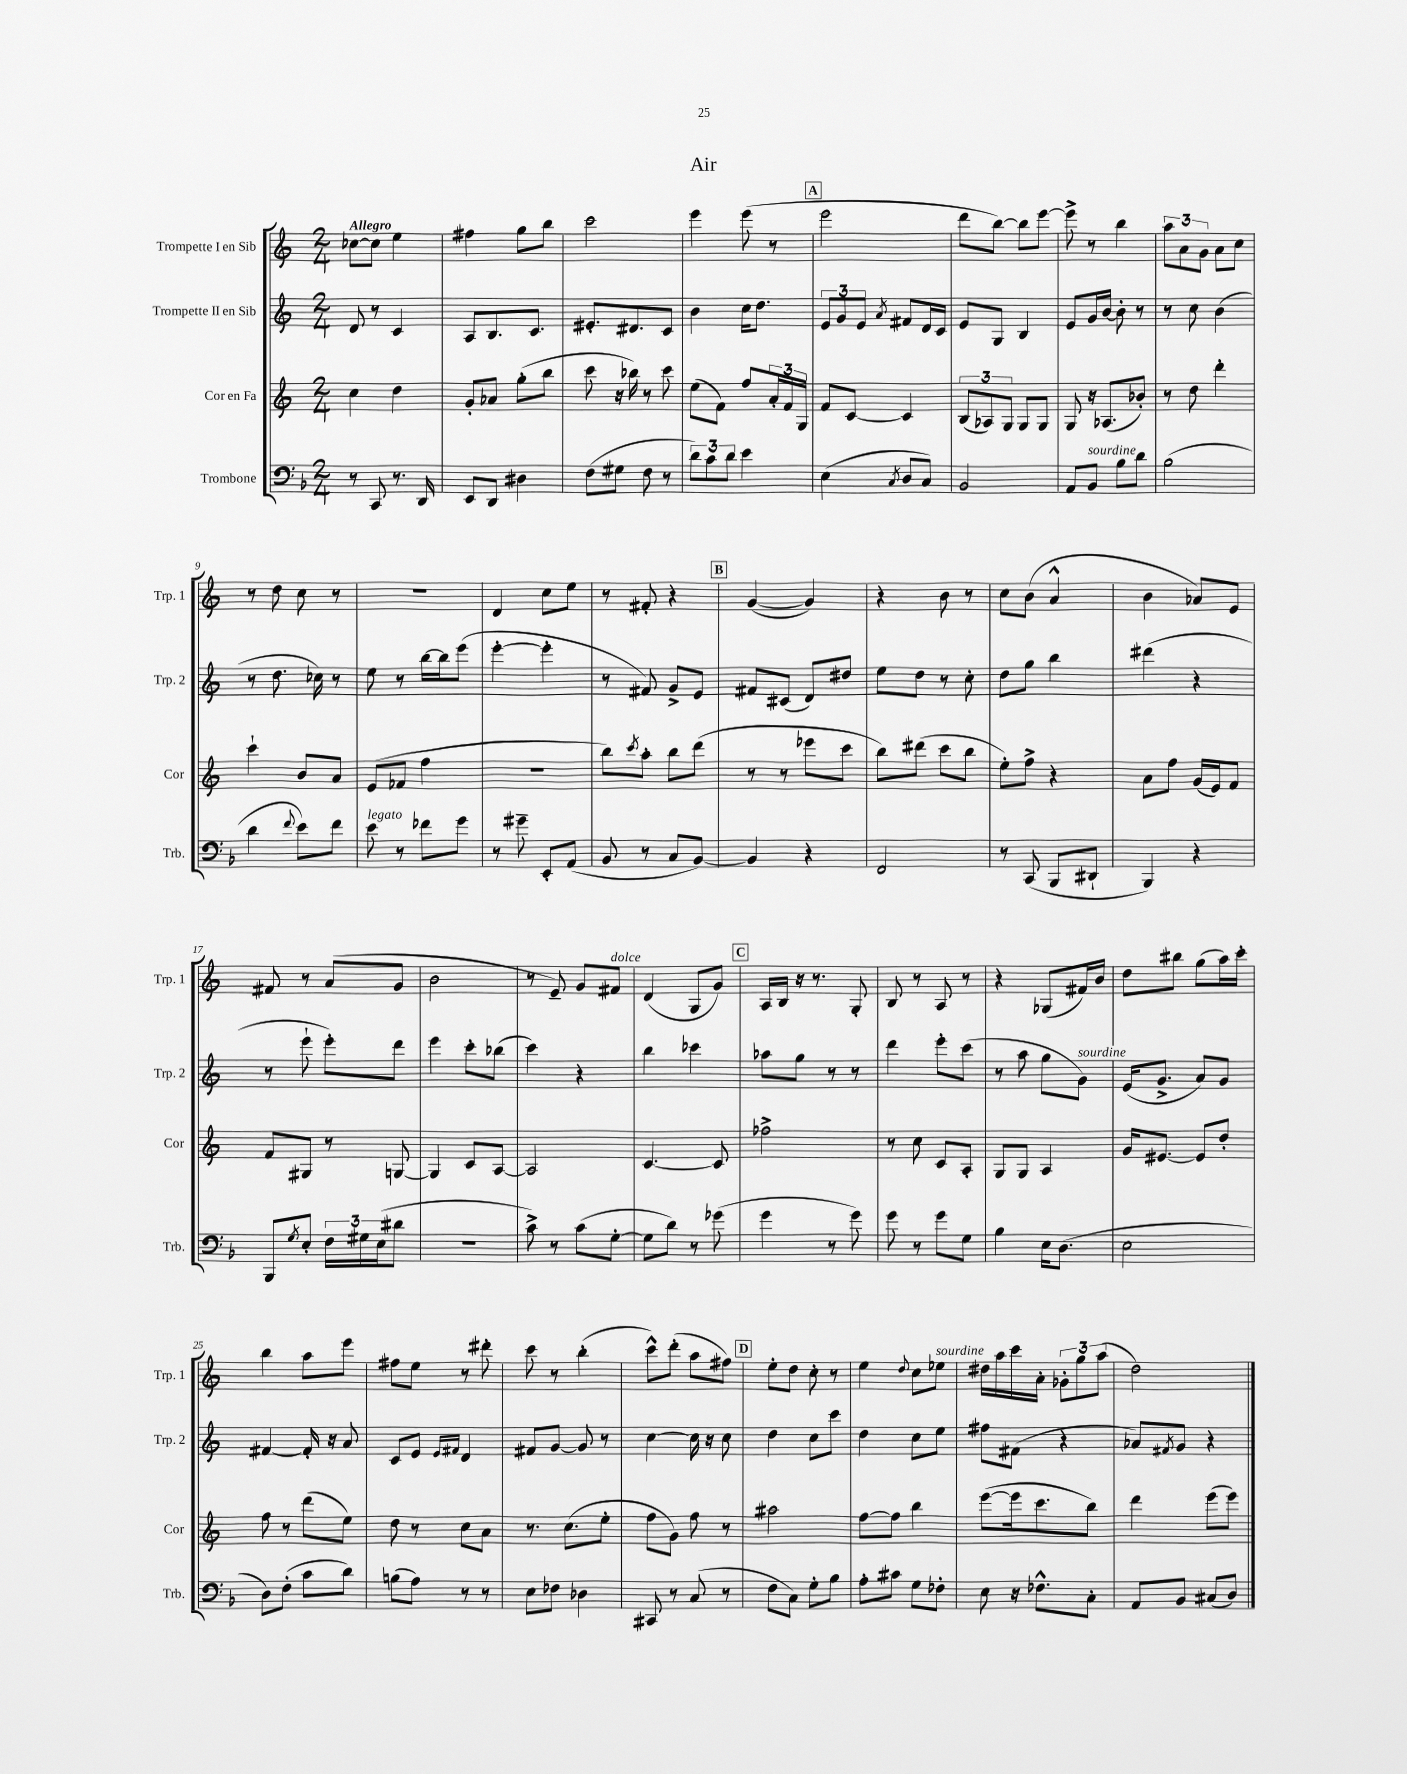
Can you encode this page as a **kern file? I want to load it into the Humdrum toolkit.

**kern	**kern	**kern	**kern
*part4	*part3	*part2	*part1
*staff4	*staff3	*staff2	*staff1
*I"Trombone	*I"Cor en Fa	*I"Trompette II en Sib	*I"Trompette I en Sib
*I'Trb.	*I'Cor	*I'Trp. 2	*I'Trp. 1
*clefF4	*clefG2	*clefG2	*clefG2
*k[b-]	*k[]	*k[]	*k[]
*M2/4	*M2/4	*M2/4	*M2/4
=1	=1	=1	=1
!	!	!	!LO:TX:a:B:t=Allegro
8r	4cc\	8d/	[8cc-X\L
8CC/	.	8r	8cc-\J]
8.r	4dd\	4c/	4ee\
16DD/	.	.	.
=2	=2	=2	=2
8EE/L	8g'/L	8A/L	4ff#X\
8DD/J	8a-X/J	8.B/	.
4D#X\	(8gg'\L	.	8gg\L
.	.	8.c/J	.
.	8bb\J	.	8bb\J
=3	=3	=3	=3
(8F\L	8ccc\	8.e#X'/L	2ccc\
8G#X\J	16r	.	.
.	16bb-X\)	8.d#X/	.
8F\	8r	.	.
8r	8ccc\	8c/J	.
=4	=4	=4	=4
12d\L)	(8ee\L	4b\	4eee\
12c\	.	.	.
.	8f\J)	.	.
12d\J	.	.	.
4e\	8ff/L	16cc\KL	(8eee\
.	.	8.dd\J	.
.	24a'/L	.	8r
.	24f/	.	.
.	24G/JJ	.	.
!!LO:REH:place=s1:t=A
=5	=5	=5	=5
(4E\	8f/L	12e/L	2eee\
.	.	12g/	.
.	[8c/J	.	.
.	.	12e/J	.
8qC/	.	8qa/	.
8D/L	4c/]	8f#X/L	.
8C/J)	.	16d/L	.
.	.	16c/JJ	.
=6	=6	=6	=6
2BB-/	(12B/L	8e/L	8ddd\L
.	12A-X/)	.	.
.	.	8G/J	[8bb\J)
.	12G/J	.	.
.	8G/L	4B/	8bb\L]
.	8G/J	.	[8eee\J
=7	=7	=7	=7
8AA/L	8G/	8e/L	8eee^\]
!LO:TX:a:i:t=sourdine	!	!	!
8BB-/J	16r	16g/L	8r
.	(8.A-X/L	[16b/JJ	.
8B-\L	.	8b'\]	4bb\
8d\J	8b-X'/J)	8r	.
=8	=8	=8	=8
(2B-\	8r	8r	12aa\L
.	.	.	12a\
.	8dd\	8cc\	.
.	.	.	12g\J
.	4ddd'\	(4b\	8a\L
.	.	.	8cc\J
!!LO:LB:g=z
=9	=9	=9	=9
4d\	4ccc`\	8r	8r
.	.	8.dd\	8dd\
8qqf/	.	.	.
8e\L)	8b/L	.	8cc\
.	.	16cc-X\)	.
8f\J	8a/J	8r	8r
=10	=10	=10	=10
!LO:TX:a:i:t=legato	!	!	!
8e\	(8e/L	8ee\	2r
8r	8f-X/J	8r	.
8f-X\L	4ff\	[16bb\LL	.
.	.	16bb\J]	.
8g\J	.	(8eee\J	.
=11	=11	=11	=11
8r	2r	[4eee'\	4d/
8g#X~\	.	.	.
8EE'/L	.	4eee'\]	8cc\L
(8AA/J	.	.	8ee\J
=12	=12	=12	=12
8BB-/	8bb\L)	8r	8r
.	8qccc/	.	.
8r	8aa'\J	8f#X/)	8f#X'/
8C/L	8bb\L	8g^/L	4r
[8BB-/J)	(8ddd\J	8e/J	.
!!LO:REH:place=s1:t=B
=13	=13	=13	=13
4BB-/]	8r	8f#X/L	([4g/
.	8r	(8c#X/J	.
4r	8eee-X\L	8d/L)	4g/])
.	8ccc\J	8dd#X/J	.
=14	=14	=14	=14
2FF/	8bb\L)	8ee\L	4r
.	(8ddd#X\J	8dd\J	.
.	8ccc\L	8r	8b\
.	8bb\J	8cc'\	8r
=15	=15	=15	=15
8r	8ee'\L)	8dd\L	8cc\L
(8CC/	8ff^\J	8gg\J	(8b\J
8BBB-/L	4r	4bb\	4a^^/
8DD#X`/J	.	.	.
=16	=16	=16	=16
4BBB-/)	8a\L	(4ddd#X\	4b\
.	8ff\J	.	.
4r	(16g/LL	4r	8a-X/L)
.	16e/J)	.	.
.	8f/J	.	8e/J
!!LO:LB:g=z
=17	=17	=17	=17
8BBB-/L	8f/L	8r	8f#X/
8qG/	.	.	.
8E'/J	8G#X/J	8eee`\	8r
24F\LL	8r	8eee'\L)	(8a/L
24G#X\	.	.	.
(24E\J	.	.	.
8d#X\J	[8Gn/	8ddd\J	8g/J
=18	=18	=18	=18
2r	4G/]	4eee\	2b\
.	8c/L	8ccc'\L	.
.	[8A/J	(8bb-X\J	.
=19	=19	=19	=19
8c^\)	2A/]	4ccc\)	8r
8r	.	.	8e~/)
(8c\L	.	4r	8g/L
!	!	!	!LO:TX:a:i:t=dolce
[8G'\J	.	.	8f#X/J
=20	=20	=20	=20
8G\L]	[4.c/	4bb\	(4d/
8d\J)	.	.	.
8r	.	4ccc-X\	8G/L
(8g-X\	8c/]	.	8g/J)
!!LO:REH:place=s1:t=C
=21	=21	=21	=21
4g\	2ff-X^\	8aa-X\L	16A/LL
.	.	.	16B/JJ
.	.	8gg\J	16r
.	.	.	8.r
8r	.	8r	.
8g\)	.	8r	8G'/
=22	=22	=22	=22
8g\	8r	4ddd\	8B/
8r	8cc\	.	8r
8g\L	8c/L	8eee'\L	8A/
8G\J	8A'/J	(8ccc\J	8r
=23	=23	=23	=23
4B-\	8G/L	8r	4r
.	8G/J	8aa\	.
16E\KL	4A/	8gg\L	(8G-X/L
(8.D\J	.	.	.
!	!	!LO:TX:a:i:t=sourdine	!
.	.	8g\J)	16f#X/L)
.	.	.	16b/JJ
=24	=24	=24	=24
2E\	16g/KL	(16e/KL	8dd\L
.	[8.e#X/J	8.g^/J	.
.	.	.	8bb#X\J
.	8e#/L]	8a/L)	(8gg\L
.	8dd'/J	8g/J	16aa\L)
.	.	.	16ccc'\JJ
!!LO:LB:g=z
=25	=25	=25	=25
8D\L)	8ff\	[4f#X/	4bb\
(8F'\J	8r	.	.
8c\L	(8ddd\L	16f#'/]	8aa\L
.	.	16r	.
8d\J)	8ee\J)	8a/	8eee\J
=26	=26	=26	=26
(8Bn\L	8dd\	8c/L	8ff#X\L
8A\J)	8r	8e/J	8ee\J
.	.	16qqe/LL	.
.	.	16qqf#X/JJ	.
8r	8cc\L	4d/	8r
8r	8a\J	.	8ddd#X'\
=27	=27	=27	=27
8E\L	8.r	8f#X/L	8ccc\
8F-X\J	.	[8g/J	8r
.	(8.cc\L	.	.
4D-X\	.	8g/]	(4bb'\
.	8ee'\J	8r	.
=28	=28	=28	=28
8CC#X/	8ff\L	[4cc\	8ccc^^\L)
8r	8g\J)	.	(8ddd'\J
(8C/	8ff\	16cc\]	8aa\L
.	.	16r	.
8r	8r	8cc\	8ff#X\J)
!!LO:REH:place=s1:t=D
=29	=29	=29	=29
8F\L	2aa#X\	4dd\	8ee'\L
8C\J)	.	.	8dd\J
8G'\L	.	8cc\L	8cc'\
8B-\J	.	8ccc\J	8r
=30	=30	=30	=30
8A'\L	[8ff\L	4dd\	4ee\
8c#X\J	8ff\J]	.	.
.	.	.	8qqdd/
8G\L	4bb\	8cc\L	8cc\L
!	!	!	!LO:TX:a:i:t=sourdine
8F-X'\J	.	8ee\J	8ee-X\J
=31	=31	=31	=31
8E\	([8eee\L	8ff#X\L	16dd#X\LL
.	.	.	16aa\
16r	16eee\k]	(8f#X\J	16ccc\
8.F-X^^\L	8.ccc\	.	16a'\JJ
.	.	4r	12g-X'\L
.	.	.	12gg\
8C'\J	8bb\J)	.	.
.	.	.	(12aa\J
=32	=32	=32	=32
8AA/L	4ddd\	8a-X/L)	2dd\)
.	.	8qf#X/	.
8BB-/J	.	8g/J	.
(8C#X/L	(8eee\L	4r	.
8D/J)	8eee\J)	.	.
==	==	==	==
*-	*-	*-	*-
